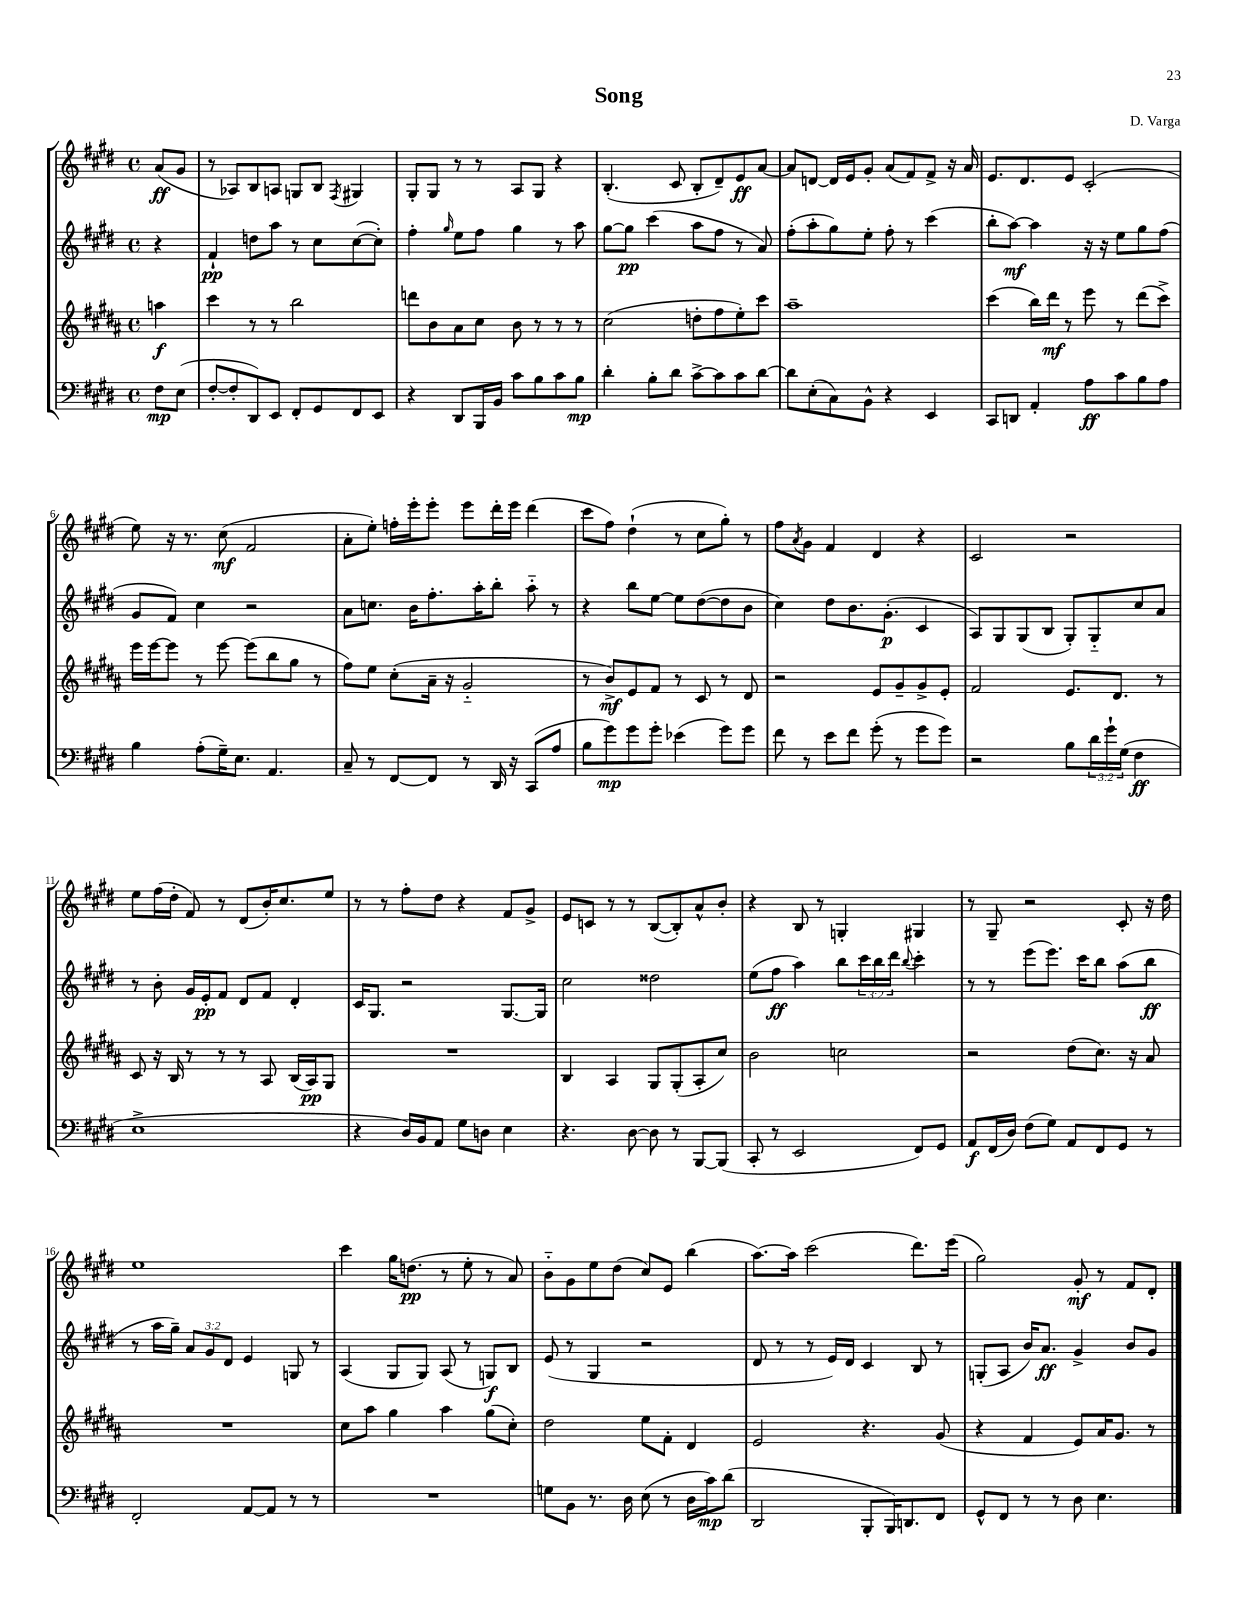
\header { title = "Song" composer = "D. Varga" }
<<
\new StaffGroup <<
\new Staff = "s0" {
    \clef treble \key e \major \defaultTimeSignature \time 4/4 \partial 4
    a'8\ff( gis'8 |
    r8 aes8) b8 a8 g8 b8 \acciaccatura { fis8 } gis4 |
    gis8-. gis8 r8 r8 a8 gis8 r4 |
    b4.-.( cis'8 b8-. dis'8--) e'8\ff a'8~ |
    a'8 d'8~ d'16 e'16 gis'8-. a'8( fis'8) fis'8-> r16 a'16 |
    e'8. dis'8. e'8 cis'2-.( |
    e''8) r16 r8. cis''8\mf( fis'2 |
    a'8-. e''8-.) f''16-. e'''16-. e'''8-. e'''8 dis'''16-. e'''16 dis'''4( |
    cis'''8 fis''8) dis''4-!( r8 cis''8 gis''8-.) r8 |
    fis''8 \acciaccatura { a'8 } gis'8 fis'4 dis'4 r4 |
    cis'2 r2 |
    e''8 fis''16( dis''16-. fis'8) r8 dis'8( b'16-.) cis''8. e''8 |
    r8 r8 fis''8-. dis''8 r4 fis'8 gis'8-> |
    e'8 c'8 r8 r8 b8~( b8-.) a'8-^ b'8-. |
    r4 b8 r8 g4-. gis4 |
    r8 gis8-- r2 cis'8-. r16 dis''16 |
    e''1 |
    cis'''4 gis''16 d''8.\pp( r8 e''8-. r8 a'8) |
    b'8-_ gis'8 e''8 dis''8( cis''8) e'8 b''4( |
    a''8.~) a''16 cis'''2( dis'''8.) e'''16( |
    gis''2) gis'8-.\mf r8 fis'8 dis'8-. \bar "|." |
}
\new Staff = "s1" {
    \clef treble \key e \major \defaultTimeSignature \time 4/4 \override Staff.TupletNumber.text = #tuplet-number::calc-fraction-text \partial 4
    r4 |
    fis'4-!\pp d''8 a''8 r8 cis''8 cis''8~( cis''8-.) |
    fis''4-. \grace { gis''16 } e''8 fis''8 gis''4 r8 a''8 |
    gis''8~ gis''8\pp cis'''4( a''8 fis''8 r8 a'8) |
    fis''8-.( a''8-. gis''8) e''8-. fis''8-. r8 cis'''4( |
    b''8-. a''8~\mf) a''4 r16 r16 e''8 gis''8 fis''8( |
    gis'8 fis'8) cis''4 r2 |
    a'8 c''8. b'16 fis''8.-. a''16-. b''8-. a''8-_ r8 |
    r4 b''8 e''8~ e''8 dis''8~( dis''8 b'8 |
    cis''4) dis''8 b'8. gis'8.-.\p( cis'4 |
    a8) gis8 gis8( b8 gis8-.) gis8-_ cis''8 a'8 |
    r8 b'8-. gis'16 e'16-.\pp fis'8 dis'8 fis'8 dis'4-. |
    cis'16 gis8. r2 gis8.~ gis16 |
    cis''2 disis''2 |
    e''8( fis''8\ff a''4) b''8 \tuplet 3/2 { cis'''16 b''16 dis'''16 } \appoggiatura { b''8 } cis'''4-. |
    r8 r8 e'''8( e'''8.) cis'''16 b''8 a''8( b''8\ff |
    r8 a''16 gis''16--) \tuplet 3/2 { a'8 gis'8 dis'8 } e'4 g8 r8 |
    a4( gis8 gis8) a8( r8 g8\f) b8 |
    e'8( r8 gis4 r2 |
    dis'8 r8 r8 e'16) dis'16 cis'4 b8 r8 |
    g8-.( a8 b'16) a'8.\ff gis'4-> b'8 gis'8 \bar "|." |
}
\new Staff = "s2" {
    \clef treble \key b \major \defaultTimeSignature \time 4/4 \partial 4
    a''4\f |
    cis'''4 r8 r8 b''2 |
    d'''8 b'8 ais'8 cis''8 b'8 r8 r8 r8 |
    cis''2( d''8-. fis''8 e''8-.) cis'''8 |
    ais''1-- |
    cis'''4( b''16) dis'''16\mf r8 e'''8 r8 dis'''8( cis'''8->) |
    e'''16 e'''16~ e'''8 r8 e'''8~ e'''8( b''8 gis''8 r8 |
    fis''8) e''8 cis''8-.( ais'16-- r16 gis'2-_ |
    r8 b'8->\mf) e'8 fis'8 r8 cis'8 r8 dis'8 |
    r2 e'8 gis'8-- gis'8-> e'8-. |
    fis'2 e'8. dis'8. r8 |
    cis'8 r16 b16 r8 r8 r8 ais8 b16( ais16\pp) gis8 |
    R1 |
    b4 ais4 gis8 gis8-.( ais8-. cis''8) |
    b'2 c''2 |
    r2 dis''8( cis''8.) r16 ais'8 |
    R1 |
    cis''8 ais''8 gis''4 ais''4 gis''8( cis''8-.) |
    dis''2 e''8 fis'8-. dis'4 |
    e'2 r4. gis'8( |
    r4 fis'4 e'8) ais'16 gis'8. r8 \bar "|." |
}
\new Staff = "s3" {
    \clef bass \key e \major \defaultTimeSignature \time 4/4 \override Staff.TupletNumber.text = #tuplet-number::calc-fraction-text \partial 4
    fis8\mp e8( |
    fis8~-. fis8-. dis,8) e,8 fis,8-. gis,8 fis,8 e,8 |
    r4 dis,8 b,,16 b,16 cis'8 b8 cis'8 b8\mp |
    dis'4-. b8-. dis'8 cis'8~-> cis'8 cis'8 dis'8~ |
    dis'8 e8-.( cis8) b,8-^ r4 e,4 |
    cis,8 d,8 a,4-. a8\ff cis'8 b8 a8 |
    b4 a8-.( gis16--) e8. a,4. |
    cis8-- r8 fis,8~ fis,8 r8 dis,16 r16 cis,8( a8 |
    b8 gis'8\mp) gis'8 gis'8-. ees'4( gis'8) gis'8 |
    fis'8 r8 e'8 fis'8 gis'8-.( r8 gis'8 gis'8) |
    r2 b8 \tuplet 3/2 { dis'16 gis'16-! gis16( } fis4\ff |
    e1-> |
    r4 dis16) b,16 a,8 gis8 d8 e4 |
    r4. dis8~ dis8 r8 b,,8~ b,,8( |
    cis,8-. r8 e,2 fis,8) gis,8 |
    a,8\f fis,16( dis16) fis8( gis8) a,8 fis,8 gis,8 r8 |
    fis,2-. a,8~ a,8 r8 r8 |
    R1 |
    g8 b,8 r8. dis16 e8( r8 dis16 cis'16\mp) dis'8( |
    dis,2 b,,8-. b,,16) d,8. fis,8 |
    gis,8-^ fis,8 r8 r8 dis8 e4. \bar "|." |
}
>>
>>
